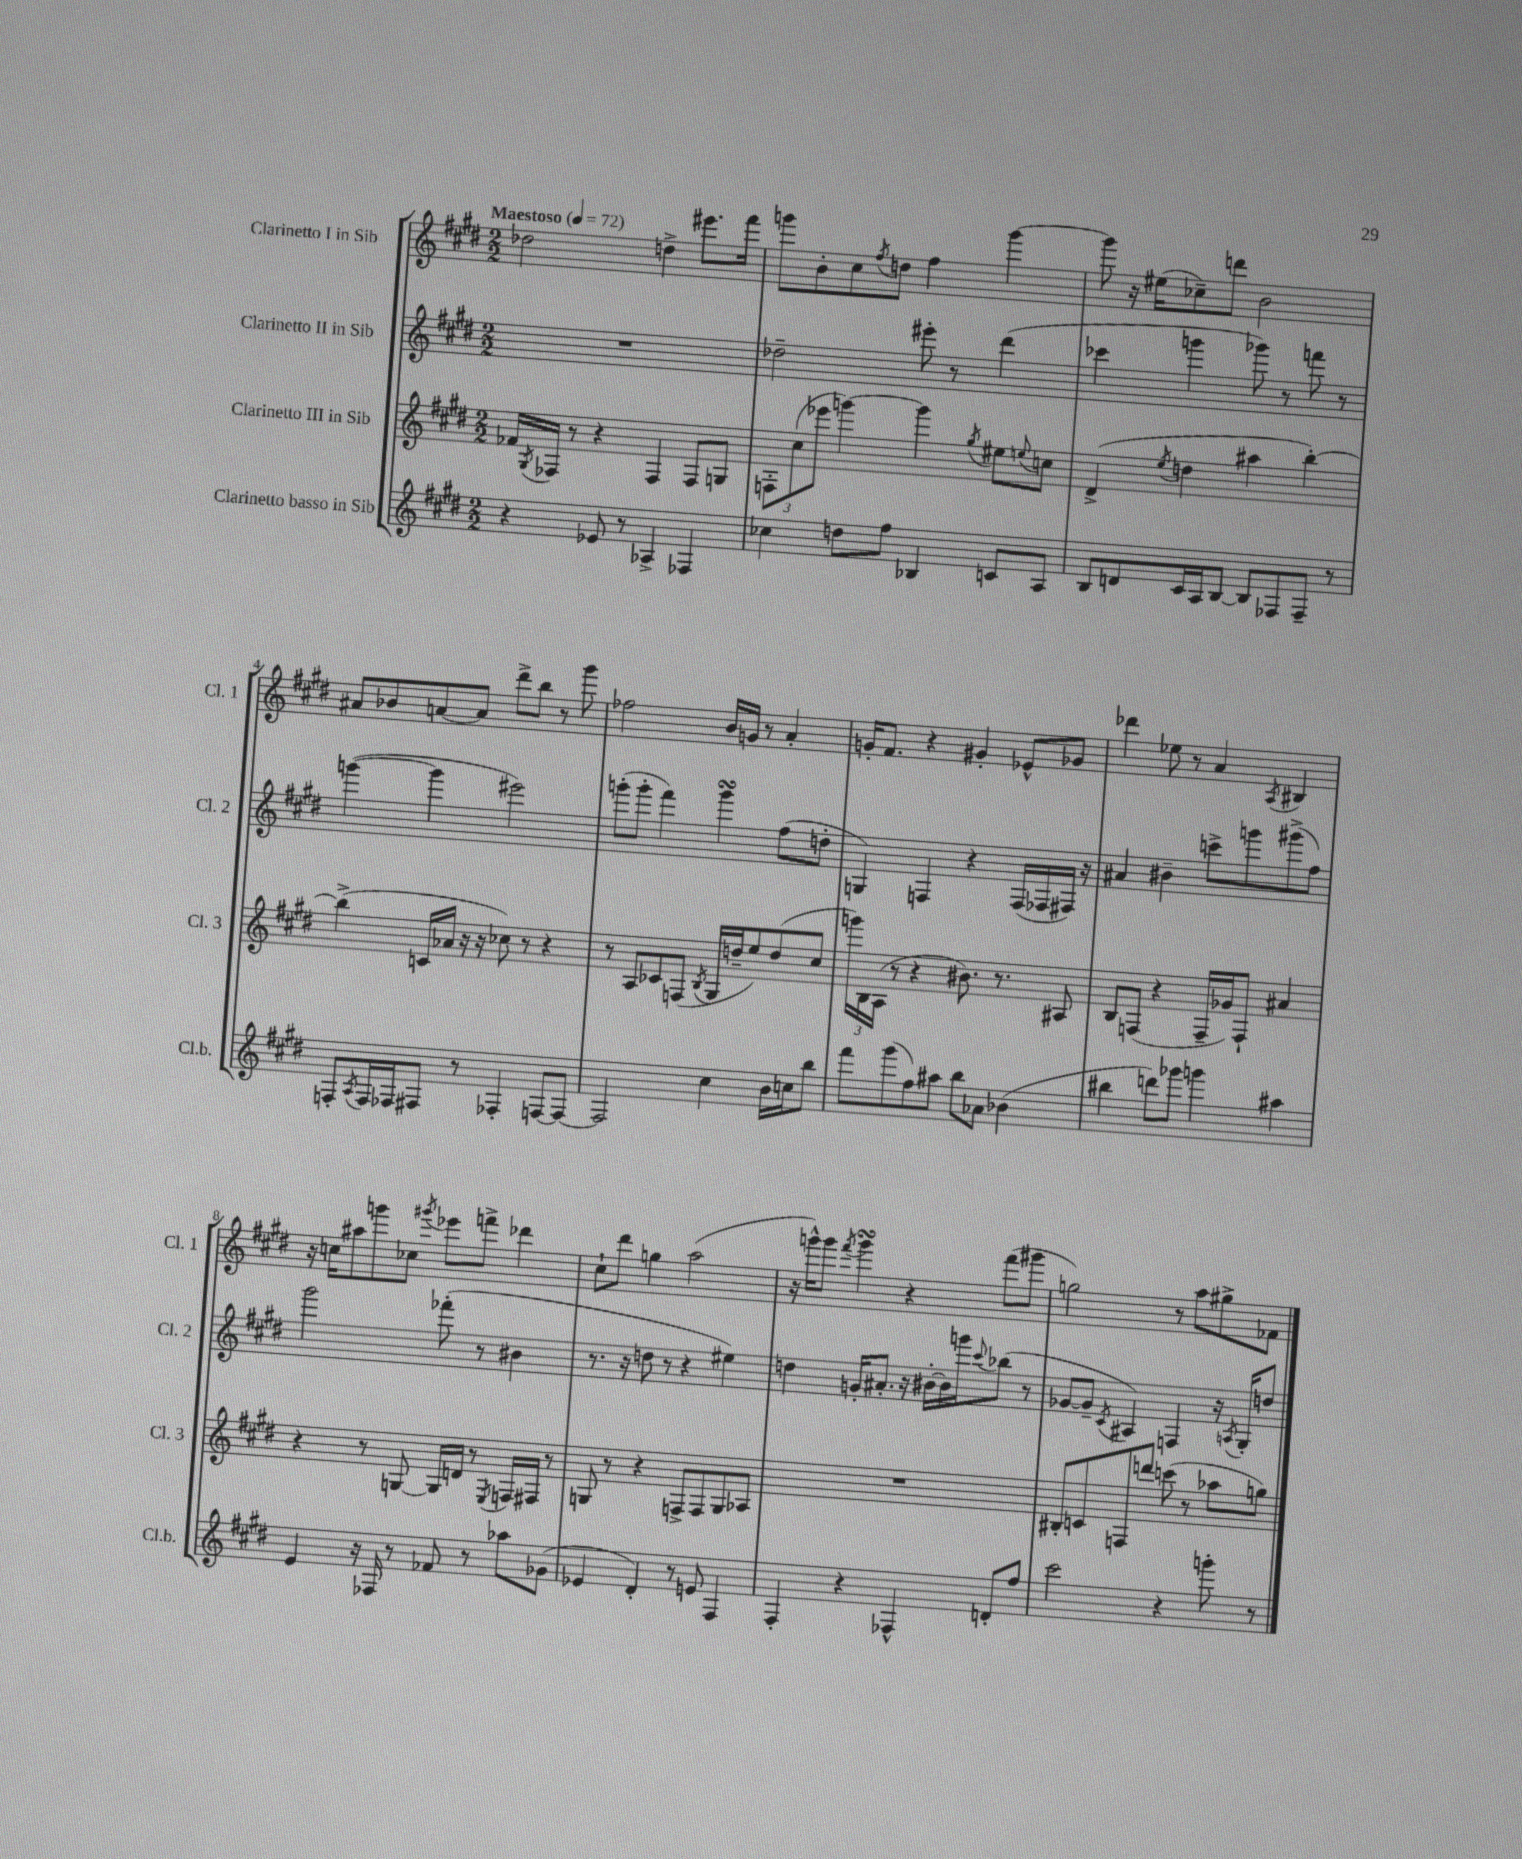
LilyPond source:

<<
\new StaffGroup <<
\new Staff = "s0" \with { instrumentName = "Clarinetto I in Sib" shortInstrumentName = "Cl. 1" } {
    \clef treble \key e \major \numericTimeSignature \time 2/2 \tempo "Maestoso" 4 = 72
    des''2 d''4-> eis'''8. fis'''16 |
    g'''8 b'8-. cis''8 \acciaccatura { fis''8 } d''8 fis''4 g'''4~ |
    g'''8 r16 eis''16( ces''8--) d'''8 b'2 |
    ais'8 bes'8 a'8~ a'8 dis'''8-> b''8 r8 gis'''8 |
    fes''2 b'16 g'16 r8 a'4-. |
    g'16-. fis'8. r4 gis'4-. ees'8-^ ges'8 |
    des'''4 ees''8 r8 a'4 \acciaccatura { a8 } bis4 |
    r16 c''16 ais''8 g'''8 ces''8 \acciaccatura { gis'''8 } ees'''8 f'''8-> des'''4 |
    cis''8-! dis'''8 g''4 a''2( |
    r16 g'''16-^) g'''8 \acciaccatura { fis'''8 } g'''4\turn r4 fis'''8( gis'''8 |
    g''2) r8 a''8 gis''8-> fes'8 \bar "|." |
}
\new Staff = "s1" \with { instrumentName = "Clarinetto II in Sib" shortInstrumentName = "Cl. 2" } {
    \clef treble \key e \major \numericTimeSignature \time 2/2
    R1 |
    des''2-- eis'''8-. r8 dis'''4( |
    ces'''4 g'''4 ges'''8) r8 f'''8 r8 |
    g'''4~( g'''4 eis'''2) |
    g'''8-.( g'''8-. fis'''4) g'''4\turn fis''8( d''8-. |
    g4) f4 r4 f16( fes16 fis16) r16 |
    ais'4 bis'4-- c'''8-> g'''8 gis'''8->( fis''8) |
    gis'''2 fes'''8-.( r8 bis'4 |
    r8. r16 d''8 r8 r4 eis''4) |
    d''4 g'16-. ais'8.-. r16 bis'16~-. bis'16 g'''16 \appoggiatura { cis'''8 } bes''8( r8 |
    ges'8~ ges'8-- \acciaccatura { cis'8 } ais4) f4 r16 \acciaccatura { a8 } gis16-. d''8 \bar "|." |
}
\new Staff = "s2" \with { instrumentName = "Clarinetto III in Sib" shortInstrumentName = "Cl. 3" } {
    \clef treble \key e \major \numericTimeSignature \time 2/2
    fes'16 \acciaccatura { gis8 } fes16 r8 r4 fes4 fes8 g8 |
    \tuplet 3/2 { f8-. cis''8( ees'''8 } g'''4~) g'''4 \acciaccatura { gis''8 } eis''8 \appoggiatura { e''8 } c''8 |
    dis'4->( \acciaccatura { e''8 } d''4 ais''4 b''4~-.) |
    b''4->( c'16 aes'16 r16 r16 ces''8) r8 r4 |
    r8 a8 ces'8 f8( \acciaccatura { b8 } gis16 d''16-- e''8) d''8( cis''8 |
    \tuplet 3/2 { g'''16) b16 a16( } r8 r4 bis'8.) r8. ais8 |
    b8 f8( r4 f16-- ges'16) f8-! ais'4 |
    r4 r8 g8~ g16 d'16 r8 \acciaccatura { e8 } f16 fis16 r8 |
    g8 r8 r4 f8-> f8 g8 aes8 |
    R1 |
    bis8-. c'8 f8 d'''8 c'''8( r8 aes''8 g''8) \bar "|." |
}
\new Staff = "s3" \with { instrumentName = "Clarinetto basso in Sib" shortInstrumentName = "Cl.b." } {
    \clef treble \key e \major \numericTimeSignature \time 2/2
    r4 ees'8 r8 aes4-> fes4 |
    ces''4 d''8 fis''8 bes4 c'8 a8 |
    b8 d'8 cis'16 a16 b8~ b8 fes8 fes8-- r8 |
    f8-. \acciaccatura { a8 } f16 fes16 fis8 r8 fes4-. f8~ f8~ |
    f2 cis''4 b'16 c''16 b''8 |
    fis'''8 gis'''8( fis''8) ais''8 b''8 aes'8 bes'4( |
    bis''4 d'''8) ges'''8 g'''4 ais''4 |
    e'4 r16 fes16 r8 fes'8 r8 aes''8 ges'8( |
    ees'4 dis'4-.) r8 e'8 fis4 |
    fis4-. r4 fes4-^ d'8-. fis''8 |
    cis'''2 r4 g'''8-. r8 \bar "|." |
}
>>
>>
